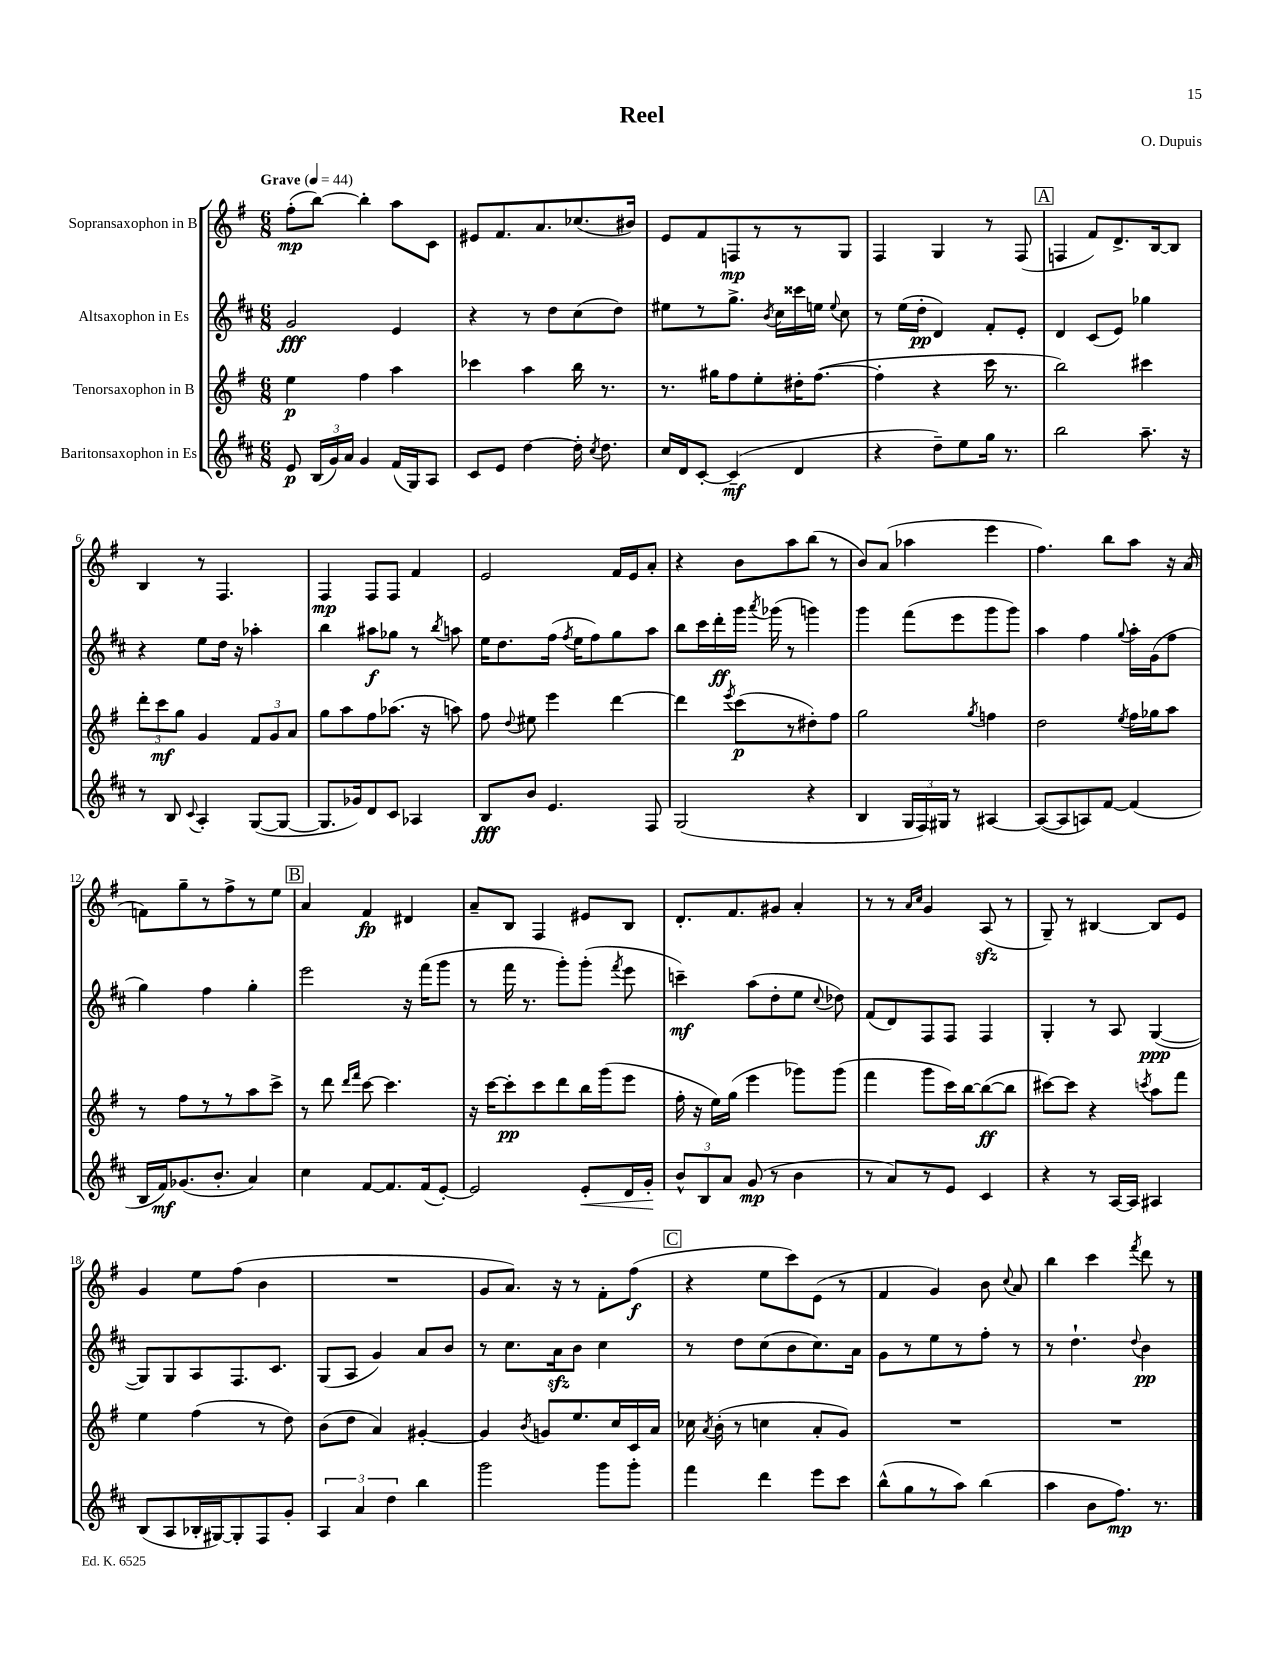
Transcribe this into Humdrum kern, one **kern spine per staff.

**kern	**kern	**kern	**kern
*staff4	*staff3	*staff2	*staff1
*clefG2	*clefG2	*clefG2	*clefG2
*k[f#c#]	*k[f#]	*k[f#c#]	*k[f#]
*M6/8	*M6/8	*M6/8	*M6/8
*MM44	*MM44	*MM44	*MM44
8e	4ee	2g	(8ff#'
(24B	.	.	[8bb)
24g)	.	.	.
24a	.	.	.
4g	4ff#	.	4bb']
(16f#	4aa	4e	8aa
16G)	.	.	.
8A	.	.	8c
=	=	=	=
8c#	4ccc-	4r	8e#
8e	.	.	8.f#
[4dd	4aa	8r	.
.	.	.	8.a
.	.	8dd	.
16dd']	16bb	(8cc#	(8.cc-
8qcc#	.	.	.
8.dd	8.r	.	.
.	.	8dd)	.
.	.	.	16b#)
=	=	=	=
16cc#	8.r	8ee#	8e
16d	.	.	.
[8c#'	.	8r	8f#
.	16gg#	.	.
(4c#~]	8ff#	8.gg^	8F
.	8ee'	.	8r
.	.	8qb	.
.	.	16cc#	.
4d	16dd#'	16ccc##	8r
.	([8.ff#	16ee	.
.	.	8qqee	.
.	.	8cc#	8G
=	=	=	=
4r	4ff#']	8r	4F#
.	.	(16ee	.
.	.	16dd'	.
8dd~)	4r	4d)	4G
8ee	.	.	.
16gg	16ccc	8f#'	8r
8.r	8.r	.	.
.	.	8e'	(8F#
=	=	=	=
2bb	2bb)	4d	4F
.	.	(8c#	8f#)
.	.	8e)	8.d^
8.aa~	4ccc#	4gg-	.
.	.	.	[16B
.	.	.	8B]
16r	.	.	.
=	=	=	=
8r	12ddd'	4r	4B
.	12ccc	.	.
8B	.	.	.
.	12gg	.	.
8qqc#	.	.	.
4A'	4g	8ee	8r
.	.	16dd	4.F#
.	.	16r	.
([8G	12f#	4aa-'	.
.	12g	.	.
8G_	.	.	.
.	12a	.	.
=	=	=	=
8.G]	8gg	4bb	4F#
.	8aa	.	.
16g-)	.	.	.
8d	8ff#	8aa#	8F#
8c#	(8.aa-	8gg-	8F#
4A-	.	8r	4f#
.	16r	.	.
.	.	8qbb	.
.	8aa)	8aa	.
=	=	=	=
8B	8ff#	16ee	2e
.	.	8.dd	.
.	8qqdd	.	.
8b	8ee#	.	.
4.e	4eee	(16ff#	.
.	.	8qff#	.
.	.	16ee	.
.	.	8ff#)	.
.	[4ddd	8gg	16f#
.	.	.	16e
8F#	.	8aa	8a'
=	=	=	=
(2G	4ddd]	8bb	4r
.	.	16ccc#	.
.	.	16ddd'	.
.	8qeee	.	.
.	(8ccc	16ggg	8b
.	.	8qaaa	.
.	.	(16ggg-	.
.	8r	8r	8aa
4r	8dd#')	4ggg)	(8bb
.	8ff#	.	8r
=	=	=	=
4B	2gg	4ggg	8b)
.	.	.	(8a
24G	.	(8fff#	4aa-
24F#)	.	.	.
24G#	.	.	.
8r	.	8eee	.
.	8qgg	.	.
[4A#	4ff	8ggg	4eee
.	.	8ggg)	.
=	=	=	=
(8A#_	2dd	4aa	4.ff#)
8A#]	.	.	.
8A)	.	4ff#	.
[8f#	.	.	8bb
.	8qee	8qqgg	.
(4f#]	16ff#	16aa'	8aa
.	16gg-	(16g	.
.	8aa	8ff#	16r
.	.	.	(16a
=	=	=	=
16B	8r	4gg)	8f)
16f#)	.	.	.
(8.g-	8ff#	.	8gg~
.	8r	4ff#	8r
8.b'	.	.	.
.	8r	.	8ff#^
4a)	8aa	4gg'	8r
.	8ccc^	.	8ee
=	=	=	=
4cc#	8r	2eee	4a
.	8ddd	.	.
.	16qqddd	.	.
.	16qqfff#	.	.
[8f#	[8ccc	.	4f#
8.f#]	4.ccc]	.	.
.	.	16r	4d#
(16f#	.	(16fff#	.
[8e')	.	8ggg	.
=	=	=	=
2e]	16r	8r	8a~
.	[16ccc	.	.
.	8ccc']	16fff#	8B
.	.	8.r	.
.	8ccc	.	4F#
.	8ddd	8ggg')	.
8e'	16bb	(8ggg'	8e#
.	(16ggg	.	.
.	.	8qfff#	.
16d	8eee	8eee	8B
16g'	.	.	.
=	=	=	=
12b^^	16ff#'	4ccc~)	8.d'
.	16r	.	.
12B	.	.	.
.	16ee)	.	.
12a	.	.	.
.	(16gg	.	8.f#
(8g	4eee	(8aa	.
8r	.	8dd'	8g#
4b	8ggg-)	8ee	4a'
.	.	8qqcc#	.
.	(8ggg-	8dd-)	.
=	=	=	=
8r	4fff#	(8f#	8r
8a)	.	8d)	8r
.	.	.	16qqa
.	.	.	16qqcc
8r	8ggg	8F#	4g
8e	16ccc)	8F#	.
.	[16bb	.	.
4c#	(8bb_	4F#	(8A
.	8bb]	.	8r
=	=	=	=
4r	[8ccc#)	4G'	8G~)
.	8ccc#]	.	8r
8r	4r	8r	[4B#
[16A	.	8A	.
16A]	.	.	.
.	8qccc	.	.
4A#	8aa	([4G	8B#]
.	8fff#	.	8e
=	=	=	=
(8B	4ee	8G])	4g
8A	.	8G	.
16B-'	(4ff#	8A	8ee
[16G#)	.	.	.
8G#']	.	8.F#	(8ff#
8F#	8r	.	4b
.	.	8.c#	.
8g'	8dd)	.	.
=	=	=	=
6A	(8b	(8G	2.r
.	8dd	8A	.
6a	.	.	.
.	4a)	4g)	.
6dd	.	.	.
4bb	[4g#'	8a	.
.	.	8b	.
=	=	=	=
2ggg	4g#]	8r	8g
.	.	8.cc#	8.a)
.	8qb	.	.
.	8g	.	.
.	.	16a	16r
.	8.ee	8b	8r
8ggg	.	4cc#	8f#'
.	16cc	.	.
8ggg'	16c	.	(8ff#
.	16a	.	.
=	=	=	=
4fff#	16cc-	8r	4r
.	8qa	.	.
.	(16b'	.	.
.	8r	8dd	.
4ddd	4cc	(8cc#	8ee
.	.	8b	8ccc)
8eee	8a'	8.cc#)	(8e
8ccc#	8g)	.	8r
.	.	16a	.
=	=	=	=
(8bb^^	2.r	8g	4f#
8gg	.	8r	.
8r	.	8ee	4g)
8aa)	.	8r	.
(4bb	.	8ff#'	8b
.	.	.	8qqcc
.	.	8r	8a
=	=	=	=
4aa	2.r	8r	4bb
.	.	4.dd`	.
8b	.	.	4ccc
8.ff#)	.	.	.
.	.	8qqdd	8qfff#
.	.	4b	8ddd
8.r	.	.	.
.	.	.	8r
==	==	==	==
*-	*-	*-	*-
